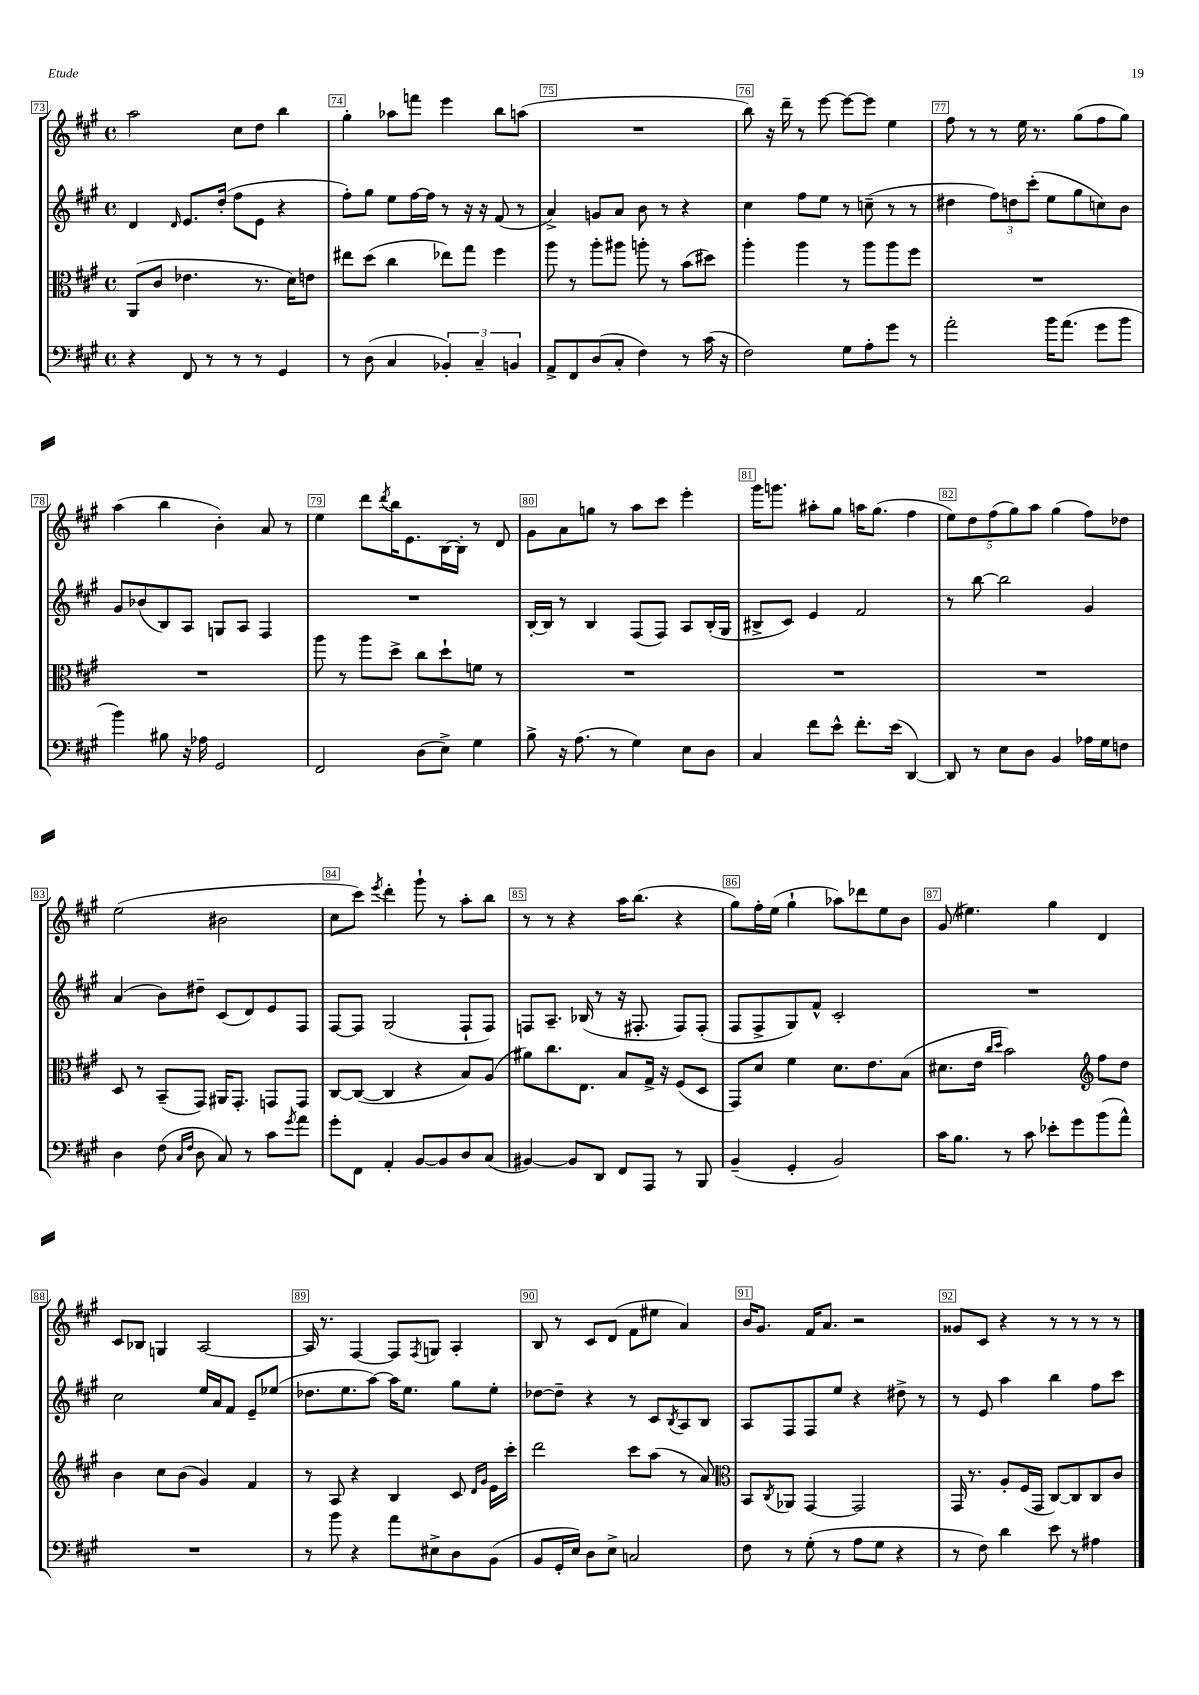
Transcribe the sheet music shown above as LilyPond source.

<<
\new StaffGroup <<
\new Staff = "s0" {
    \clef treble \key a \major \defaultTimeSignature \time 4/4
    a''2 cis''8 d''8 b''4 |
    gis''4-. aes''8 f'''8 e'''4 b''8 a''8( |
    R1 |
    b''8) r16 d'''16-- r8 e'''8~ e'''8~ e'''8 e''4 |
    fis''8 r8 r8 e''16 r8. gis''8( fis''8 gis''8) |
    a''4( b''4 b'4-.) a'8 r8 |
    e''4 d'''8 \acciaccatura { d'''8 } b''16 e'8. b16~ b16-. r8 d'8 |
    gis'8 a'8 g''8 r8 a''8 cis'''8 e'''4-. |
    gis'''16 g'''8. ais''8-. gis''8 a''16 gis''8.( fis''4 |
    \tuplet 5/4 { e''8) d''8 fis''8( gis''8) a''8 } gis''4( fis''8) des''8 |
    e''2( bis'2 |
    cis''8 cis'''8) \acciaccatura { e'''8 } d'''4-. gis'''8-! r8 a''8-. b''8 |
    r8 r8 r4 a''16 b''8.( r4 |
    gis''8) fis''16-. e''16( gis''4-! aes''8) des'''8 e''8 b'8 |
    gis'8( eis''4.) gis''4 d'4 |
    cis'8 bes8 g4 a2~ |
    a16 r8. fis4~ fis8 \acciaccatura { fis8 } g8 a4-. |
    b8 r8 cis'8 d'8( fis'8 eis''8 a'4) |
    b'16 gis'8. fis'16 a'8. r2 |
    gisis'8 cis'8 r4 r8 r8 r8 r8 \bar "|." |
}
\new Staff = "s1" {
    \clef treble \key a \major \defaultTimeSignature \time 4/4
    d'4 \grace { d'16 } e'8. d''16-.( fis''8 e'8 r4 |
    fis''8-.) gis''8 e''8 fis''16~ fis''16 r8 r16 r16 fis'8( r8 |
    a'4->) g'8 a'8 b'8 r8 r4 |
    cis''4 fis''8 e''8 r8 c''8--( r8 r8 |
    dis''4 \tuplet 3/2 { fis''8) d''8 cis'''8-.( } e''8 gis''8 c''8) b'8 |
    gis'8 bes'8( b8) a8 g8 a8 fis4 |
    R1 |
    b16~-. b16 r8 b4 fis8( fis8) a8 b16-.( gis16 |
    bis8-> cis'8) e'4 fis'2 |
    r8 b''8~ b''2 gis'4 |
    a'4( b'8) dis''8-- cis'8( d'8) e'8 fis8 |
    fis8~ fis8 gis2( fis8-! fis8) |
    f8 a8.-- bes16( r8 r16 fis8.-. fis8) fis8-.( |
    fis8 fis8-> gis8) fis'8-^ cis'2-. |
    R1 |
    cis''2 e''16 a'16 fis'8 e'8-- ees''8( |
    des''8. e''8. a''8~) a''16 e''8. gis''8 e''8-. |
    des''8~ des''8-- r4 r8 cis'8 \acciaccatura { b8 } a8 b8 |
    a8 fis8 fis8 e''8 r4 dis''8-> r8 |
    r8 e'8 a''4 b''4 fis''8 cis'''8 \bar "|." |
}
\new Staff = "s2" {
    \clef alto \key a \major \defaultTimeSignature \time 4/4
    a,8( cis'8 ees'4. r8. d'16) e'8 |
    eis''8 d''8( cis''4 ees''8) gis''8 fis''4 |
    a''8 r8 a''8-. ais''8 a''8-. r8 b'8( dis''8) |
    a''4-. a''4 r8 a''8 a''8 fis''8 |
    R1 |
    R1 |
    a''8 r8 a''8 d''8-> cis''8 d''8-! f'8 r8 |
    R1 |
    R1 |
    R1 |
    d8 r8 b,8--( gis,8) ais,16 gis,8.-. g,8 g,8 |
    cis8~ cis8~( cis4 r4 b8) a8( |
    ais'8) cis''8. e8. b8 gis16-> r16 fis8( d8 |
    gis,8) d'8 fis'4 d'8. e'8. b8( |
    dis'8. e'16 \grace { cis''16 d''16 } b'2) \clef treble fis''8 d''8 |
    b'4 cis''8 b'8( gis'4) fis'4 |
    r8 a8 r4 b4 cis'8 \grace { d'16 gis'16 } e'16 cis'''16-. |
    d'''2 cis'''8 a''8( r8 a'8) |
    \clef alto b,8 \acciaccatura { cis8 } aes,8 gis,4~ gis,2 |
    gis,16 r8. a8-. fis16( gis,16 cis8~) cis8 cis8 cis'8 \bar "|." |
}
\new Staff = "s3" {
    \clef bass \key a \major \defaultTimeSignature \time 4/4
    r4 fis,8 r8 r8 r8 gis,4 |
    r8 d8( cis4 \tuplet 3/2 { bes,4-.) cis4-- b,4 } |
    a,8-> fis,8 d8( cis8-. fis4) r8 cis'16( r16 |
    fis2) gis8 a8-. gis'8 r8 |
    a'2-. b'16 a'8.( gis'8 b'8 |
    b'4) bis8 r16 aes16 gis,2 |
    fis,2 d8( e8->) gis4 |
    b8-> r16 a8.( r8 gis4) e8 d8 |
    cis4 fis'8 e'8-^ fis'8.-. e'16( d,4~) |
    d,8 r8 e8 d8 b,4 aes16 gis16 f8 |
    d4 fis8( \grace { cis16 fis16 } d8 cis8) r8 cis'8 \acciaccatura { gis'8 } a'8 |
    gis'8-. fis,8 a,4-. b,8~ b,8 d8 cis8( |
    bis,4~) bis,8 d,8 fis,8 a,,8 r8 b,,8 |
    b,4--( gis,4-. b,2) |
    cis'16 b8. r8 cis'8 ees'8-. gis'8 b'8( a'8-^) |
    R1 |
    r8 b'8 r4 a'8 eis8-> d8 b,8( |
    b,8 gis,16-. e16) d8 e8-> c2 |
    fis8 r8 gis8-.( r8 a8 gis8 r4 |
    r8 fis8) d'4 e'8 r8 ais4 \bar "|." |
}
>>
>>
\layout { \context { \Score currentBarNumber = #73 \override BarNumber.break-visibility = ##(#f #t #t) barNumberVisibility = #all-bar-numbers-visible \override BarNumber.stencil = #(make-stencil-boxer 0.1 0.3 ly:text-interface::print) } }
